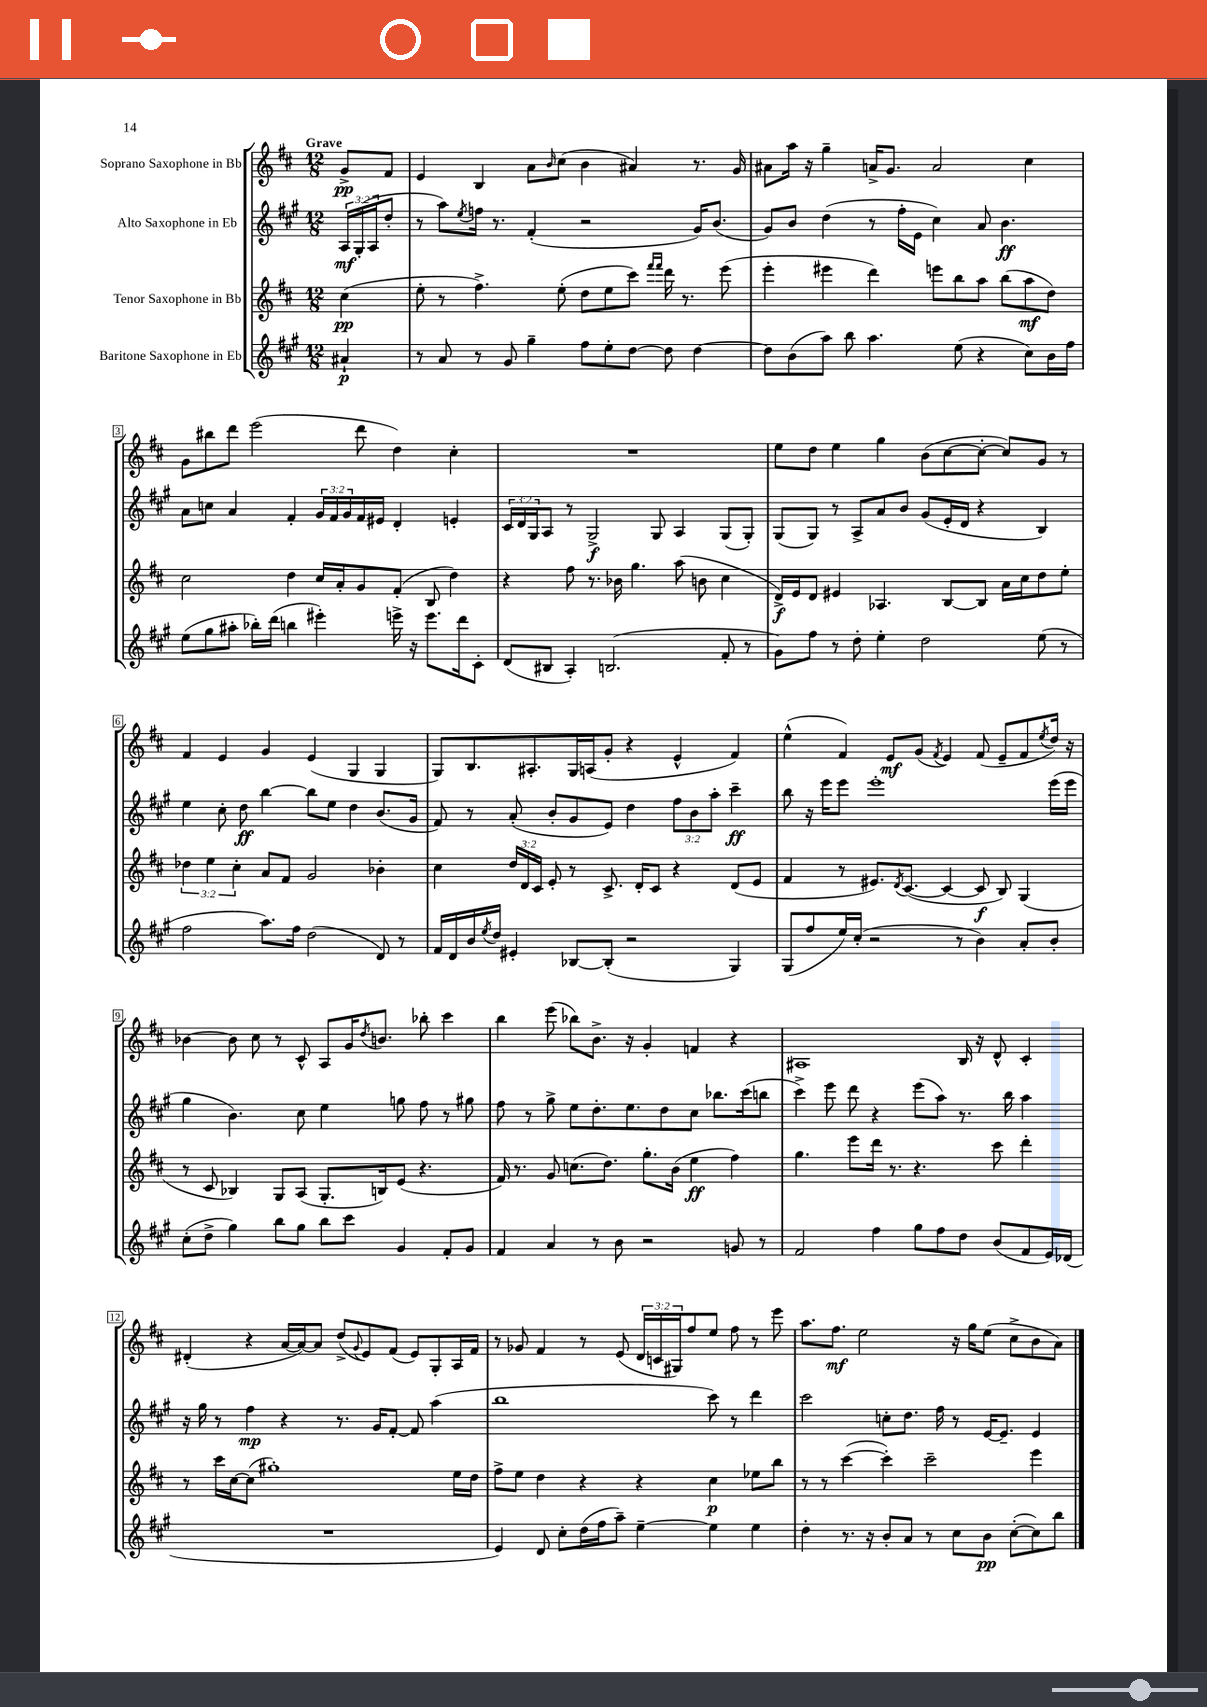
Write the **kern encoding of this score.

**kern	**kern	**kern	**kern
*staff4	*staff3	*staff2	*staff1
*clefG2	*clefG2	*clefG2	*clefG2
*k[f#c#g#]	*k[f#c#]	*k[f#c#g#]	*k[f#c#]
*M12/8	*M12/8	*M12/8	*M12/8
4a#`	(4cc#	24A	8g^
.	.	(24G#'	.
.	.	24A	.
.	.	8dd'	8f#
=	=	=	=
8r	8ee'	8r	4e
8a	8r	8aa)	.
.	.	8qee	.
8r	4.ff#^)	16ff	4B
.	.	8.r	.
8g#	.	.	.
4gg#~	.	(4f#'	8a
.	.	.	16qqb
.	(8ee'	.	(8cc#
8ff#	8dd	2r	4b
8ee'	8ee	.	.
[8dd	8ccc#)	.	4a#)
.	16qqfff#	.	.
.	16qqfff#	.	.
8dd]	16ddd	.	.
.	8.r	.	.
[4dd	.	16g#)	8.r
.	.	(8.b	.
.	(8eee	.	.
.	.	.	16g
=	=	=	=
8dd]	4eee'	8g#)	8a#
(8b	.	8b	16aa
.	.	.	16r
8aa)	4eee#	(4dd	4gg~
8bb	.	.	.
4.aa	4ddd)	8r	16a^
.	.	.	8.g
.	.	16ff#'	.
.	.	16e	.
.	8eee	4cc#)	2a
(8ee	8bb	.	.
4r	8aa	8a	.
.	(8bb	4.b	.
8cc#)	8aa	.	4cc#
16b	8dd)	.	.
16ff#	.	.	.
=	=	=	=
(8ee	2cc#	8a	8g
8gg#	.	8cc	8bb#
8aa#'	.	4a	8ddd
16bb-')	.	.	(2eee
(16ddd	.	.	.
4bb	4dd	4f#'	.
4eee#')	16cc#	24g#	.
.	.	24f#	.
.	16a'	.	.
.	.	24g#	.
.	8g	16f#	8ddd
.	.	16e#	.
16eee^	(8f#'	4d'	4dd)
16r	.	.	.
8.eee	8B	.	.
.	4dd)	4e'	4cc#'
16ddd	.	.	.
8c#'	.	.	.
=	=	=	=
(8d	4r	24c#	1.r
.	.	24d	.
.	.	24G#	.
8B#	.	8A	.
4A')	8ff#	8r	.
.	8.r	2G#^	.
(2.B	.	.	.
.	16b-	.	.
.	4.gg	.	.
.	.	8G#	.
.	(8aa	4A	.
.	8b	.	.
8f#'	4cc#	(8G#	.
8r	.	8G#')	.
=	=	=	=
8g#)	16d^)	(8G#	8ee
.	16e	.	.
8ff#	8d	8G#)	8dd
8r	4e#	8r	4ee
8dd'	.	8A^	.
4ee'	4.A-	8a	4gg
.	.	8b	.
2dd	.	(8g#	(8b
.	[8B	16e'	[8cc#
.	.	16d	.
.	8B]	4r	8cc#'_
.	16a	.	8cc#])
.	16cc#	.	.
(8ee	8dd	4B)	8g
8r	8ee'	.	8r
=	=	=	=
2ff#	6dd-	4ee	4f#
.	6ee	.	.
.	.	8cc#'	4e
.	6cc#'	.	.
.	.	8dd	.
8.aa)	8a	[4bb	4g
.	8f#	.	.
16ff#	.	.	.
(2dd	2g	8bb]	(4e
.	.	8ee	.
.	.	4dd	4G
8d)	4b-'	(8.b	4G
8r	.	.	.
.	.	16g#	.
=	=	=	=
16f#	4cc#	8f#)	8G)
16d	.	.	.
16b	.	8r	8.B
8qee	.	.	.
16dd	.	.	.
4e#'	24dd	(8a'	.
.	24d	.	.
.	.	.	8.A#'
.	24c#	.	.
.	8e'	8b'	.
[8B-	8r	8g#	16G
.	.	.	(16A
(8B-']	8.c#^	8e)	8g'
2r	.	4dd	4r
.	16d'	.	.
.	8c#	.	.
.	4r	12ff#	4e^^
.	.	12b	.
.	.	12aa'	.
4G#)	(8d	4ccc#~	4f#)
.	8e	.	.
=	=	=	=
(8G#	4f#	8bb	(4ee^^
8ff#	.	16r	.
.	.	16eee	.
16ee)	8r	8eee	4f#)
(16cc#'	.	.	.
2r	8.e#)	1eee'	.
.	.	.	8e
.	8qd	.	.
.	([8.c#	.	.
.	.	.	(8g
.	.	.	8qf#
.	4c#_	.	4e)
8r	.	.	.
4b)	8c#]	.	(8f#
.	8B)	.	8e~
8a'	(4G	.	8f#
.	.	.	8qee
8b'	.	(16eee	16dd)
.	.	16eee	16r
=	=	=	=
(8cc#'	8r	4gg#	[4b-
8dd^	8c#	.	.
4gg#)	4B-)	4.b)	8b-]
.	.	.	8cc#
8bb	8G	.	8r
8gg#	(8A	8cc#	8c#^^
8bb	8.G'	4ee	8A
8ccc#	.	.	16g
.	.	.	8qdd
.	16B)	.	8.b
4g#	(8e	8gg	.
.	4.r	8ff#	8bb-'
8f#'	.	8r	4ccc#
8g#	.	8gg#	.
=	=	=	=
4f#	16f#)	8ff#	4bb
.	8.r	.	.
.	.	8r	.
4a	8g	8gg#^	(8eee
.	(8.cc	8ee	8bb-)
8r	.	8.dd'	8.b^
.	8.dd)	.	.
8b	.	.	.
.	.	8.ee	16r
2r	8.gg'	.	4g'
.	.	8dd	.
.	(16b	.	.
.	4ee	8cc#	4f
.	.	8.bb-	.
8g	4ff#)	.	4r
.	.	(16ccc#	.
8r	.	8bb	.
=	=	=	=
2f#	4.gg	4ccc#^)	1A#
.	.	8eee	.
.	8eee	8ddd	.
4ff#	16ddd	4r	.
.	8.r	.	.
8gg#	4.r	(8eee	.
8ff#	.	8aa)	.
8dd	.	8.r	16B
.	.	.	16r
(8b	8ccc#	.	8d^^
.	.	16bb	.
8f#	4ddd'	4aa	4c#'
16e)	.	.	.
(16d-	.	.	.
=	=	=	=
1.r	8r	16r	(4d#'
.	.	16gg#	.
.	16ccc#	8r	.
.	[16cc#	.	.
.	(8cc#]	4ff#	4r
.	1gg#')	.	.
.	.	4r	[16a
.	.	.	16a_)
.	.	.	8a]
.	.	8.r	(8dd^
.	.	.	8qqg
.	.	.	8e)
.	.	16g#	.
.	.	[8f#'	(8f#
.	.	8f#]	8e)
.	.	(4aa	8G'
.	16ee	.	16A
.	16dd	.	16f#
=	=	=	=
4e)	8ff#^	1bb	8r
.	8ee	.	8g-
8d	4dd	.	4f#
8cc#'	.	.	.
(16dd	4r	.	8r
16ff#	.	.	.
8aa~)	.	.	(8e
[4ee~	4r	.	24d
.	.	.	24c
.	.	.	24G#)
.	.	.	8ff#
4ee]	4cc#	8ccc#)	8ee
.	.	8r	8ff#
4ee	8ee-	4ddd	8r
.	8bb	.	8eee
=	=	=	=
4dd'	8r	2ccc#	8.aa
.	8r	.	.
.	.	.	8.ff#
8.r	([4ccc#	.	.
.	.	.	2ee
16r	.	.	.
8b'	4ccc#'])	8cc'	.
8a	.	8.dd	.
8r	2ccc#~	.	.
.	.	16ff#	.
8cc#	.	8r	16r
.	.	.	16gg
8b	.	[16e	(8ee
.	.	8.e~]	.
([8cc#'	.	.	8cc#^
8cc#])	4eee	4e	8b
8bb	.	.	8a)
==	==	==	==
*-	*-	*-	*-
